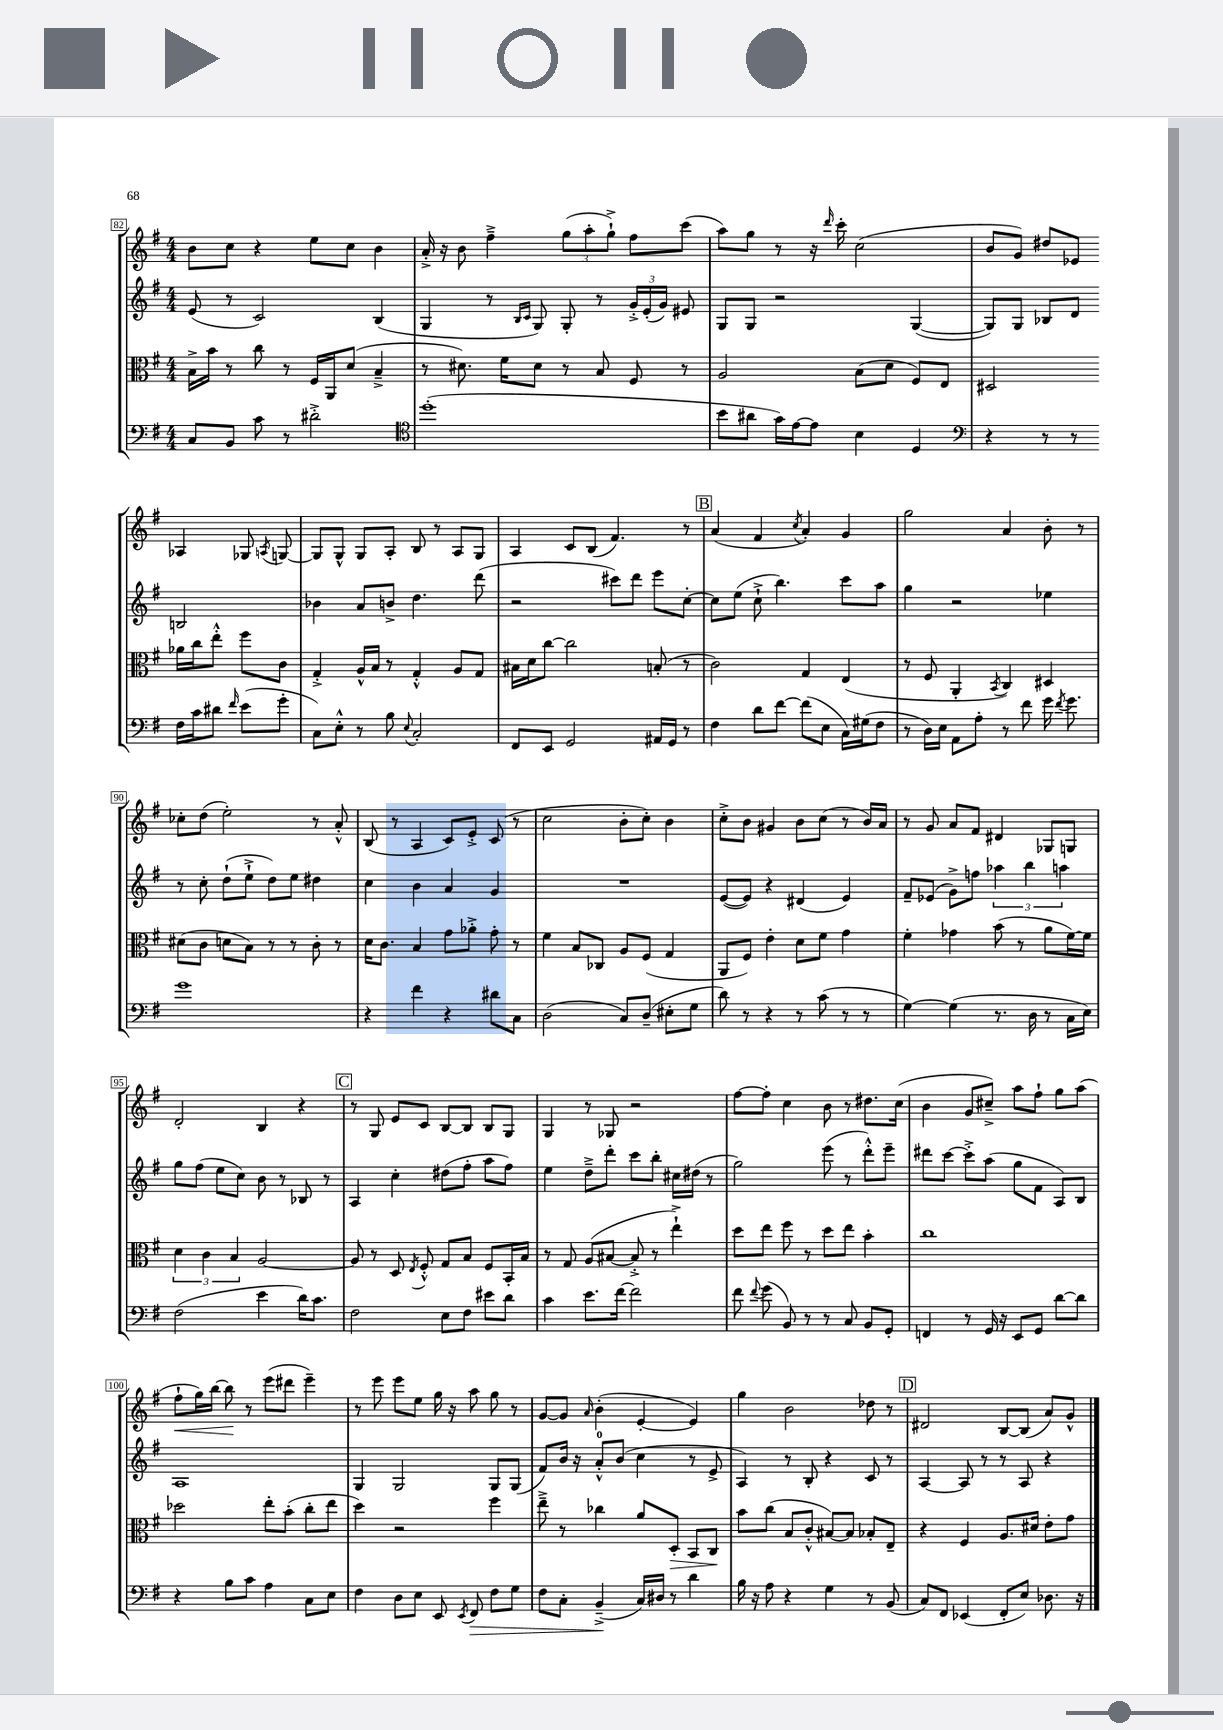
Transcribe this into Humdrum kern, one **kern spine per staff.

**kern	**kern	**kern	**kern
*staff4	*staff3	*staff2	*staff1
*clefF4	*clefC3	*clefG2	*clefG2
*k[f#]	*k[f#]	*k[f#]	*k[f#]
*M4/4	*M4/4	*M4/4	*M4/4
8C/L	16B^\LL	(8e/	8b\L
.	16b\JJ	.	.
8BB/J	8r	8r	8cc\J
8c\	8cc\	2c/)	4r
8r	8r	.	.
2d#'^\	16F#/LL	.	8ee\L
.	16AA/J	.	.
.	(8d/J	.	8cc\J
.	4B~^/	(4B/	4b\
=	=	=	=
*clefC4	*	*	*
(1dd'	8r	4G/	16a'^/
.	.	.	16r
.	8.d#\)	.	8b\
.	.	8r	4ff#~^\
.	16f#\LK	.	.
.	.	16qqB/LL	.
.	.	16qqc/JJ	.
.	8d#\J	8G/)	.
.	8r	8G'/	(12gg\L
.	.	.	12aa'\
.	8B/	8r	.
.	.	.	12gg`^\J)
.	8F#/	24g'^/LL	8ff#\L
.	.	(24e'/	.
.	.	24g/JJ)	.
.	8r	8e#/	(8ccc\J
=	=	=	=
8b\L	2A/	8G/L	8aa\L)
8a#\J	.	8G/J	8gg\J
16g\LL)	.	2r	8r
[16e\J	.	.	.
8e\]J	.	.	16r
.	.	.	16qqddd/
.	.	.	16ccc'\
4B\	(8B\L	.	(2cc\
.	8d\J	.	.
4D/	8F#/L)	([4G/	.
.	8E/J	.	.
=	=	=	=
*clefF4	*	*	*
4r	2D#/	8G/]L)	8b/L
.	.	8G/J	8g/J)
8r	.	8B-/L	8dd#/L
8r	.	8d/J	8e-/J
16F#\LL	16a-\LL	2B/	4A-/
16c\J	16cc\J	.	.
8d#\J	8ee'^^\J	.	.
16qqf#/	.	.	.
(8e\L	8ff#\L	.	8G-/
.	.	.	8qA/
8g'\J	8c\J	.	[8G/
=	=	=	=
8C\L)	4G'^/	4b-\	8G/]L
8E'^^\J	.	.	8G^^/J
8r	16A^^/LL	8a/L	8G/L
.	16B/JJ	.	.
8B\	8r	8b^/J	8A'/J
8qqE/	.	.	.
2C'/	4G'^^/	4.dd\	8B/
.	.	.	8r
.	8A/L	.	8A/L
.	8G/J	(8ddd\	8G/J
=	=	=	=
8FF#/L	16B#\LL	2r	4A/
.	16d\J	.	.
8EE/J	[8cc\J	.	.
2GG/	2cc\]	.	8c/L
.	.	.	(8B/J
.	.	8ccc#\L)	4.f#/)
.	.	8ddd\J	.
16AA#/LL	(8B'/	8eee\L	.
16GG/JJ	.	.	.
8r	8r	[8cc'\J	8r
=	=	=	=
4F#\	2c\)	8cc\]L	(4a/
.	.	(8ee\J	.
8d\L	.	8cc`^\	4f#/
[8f#\J	.	4.bb\)	.
.	.	.	8qcc/
(8f#\]L	4G/	.	4a'/)
8E\J	.	.	.
16C\LL)	(4E/	8ccc\L	4g/
(16G#\J	.	.	.
8F#\J	.	8aa\J	.
=	=	=	=
8r	8r	4gg\	2gg\
16D\LL)	8F#/	.	.
16E\JJ	.	.	.
8AA\L	4AA'/	2r	.
8A'\J	.	.	.
.	8qBB/	.	.
8r	4C/)	.	4a/
8f#\	.	.	.
16g\	4D#/	4ee-\	8b'\
8qf#/	.	.	.
8.g\	.	.	.
.	.	.	8r
=	=	=	=
1g	(8d#\L	8r	8cc-'\L
.	8c\J	8cc'\	(8dd\J
.	8d\L	(8dd`\L	2ee'\)
.	8B\J)	8ee`^\J	.
.	8r	8dd\L)	.
.	8r	8ee\J	.
.	8c'\	4dd#\	8r
.	8r	.	8a'^^/
=	=	=	=
4r	16d\LK	4cc\	(8B/
.	8.c\J	.	.
.	.	.	8r
4f#\	4B/	4b\	4A/
4r	8g\L	4a/	8c/L)
.	8a-'^\J	.	8e'^/J
8d#\L	8g'\	4g/	(8c/
8C\J	8r	.	8r
=	=	=	=
(2D\	4f#\	1r	2cc\
.	8B/L	.	.
.	8C-/J	.	.
8C/L)	8A/L	.	8b'\L
(8D~/J	(8F#/J	.	8cc'\J)
8E#'\L	4G/	.	4b\
8G\J	.	.	.
=	=	=	=
8d\)	8AA/L	([8e/L	8cc'^\L
8r	8F#/J)	8e/]J)	8b\J
4r	4e'\	4r	4g#/
8r	8d\L	(4d#/	8b\L
(8c\	8f#\J	.	(8cc\J
8r	4g\	4e/)	8r
8r	.	.	16b/LL)
.	.	.	16a/JJ
=	=	=	=
[4G\)	4f#'\	8f#~/L	8r
.	.	(8e-/J	8g/
(4G\]	4g-\	8g^\L)	8a/L
.	.	8ff\J	8f#/J
8.r	(8b\	6aa-\	4d#/
.	8r	.	.
.	.	6bb\	.
16D\	.	.	.
8r	8a\L	.	8G-/L
.	.	6aa\	.
16C\LL	[16f#\L)	.	8G/J
16E\JJ)	16f#\]JJ	.	.
=	=	=	=
(2F#\	6d\	8gg\L	2d'/
.	.	(8ff#\J	.
.	6c\	.	.
.	.	8ee\L	.
.	6B/	.	.
.	.	8cc\J)	.
4e\	[2A/	8b\	4B/
.	.	8r	.
16d\LK)	.	8B-/	4r
8.c\J	.	.	.
.	.	8r	.
=	=	=	=
2F#\	8A/]	4A/	8r
.	8r	.	8G/
.	8D/	4cc'\	8e/L
.	8qE/	.	.
.	8F#'^^/	.	8c/J
8E\L	8G/L	(8dd#\L	[8B/L
8F#\J	8B/J	8ff#'\J	8B/]J
8e#\L	8F#/L	8aa\L	8B/L
8d\J	16BB'/L	8ff#\J)	8G/J
.	16B/JJ	.	.
=	=	=	=
4c\	8r	4ee\	4G/
.	8G/	.	.
8.e\L	(8A/L	8dd~^\L	8r
.	[8B#/J	8ddd'\J	8G-/
[16f#\Jk	.	.	.
2f#\]	8B#'^/]	8ccc\L	2r
.	8r	8bb'\J	.
.	4ee`^\)	16cc#\LL	.
.	.	(16dd#\JJ	.
.	.	8r	.
=	=	=	=
8f#\	8dd\L	2gg\)	[8ff#\L
8qqf#/	.	.	.
(8g\	8ee\J	.	8ff#'\]J
8BB/)	8ff#\	.	4cc\
8r	8r	.	.
8r	8dd\L	(8eee\	8b\
8C/	8ee\J	8r	8r
8BB/L	4b'\	8ddd'^^\L)	8.dd#\L
8GG'/J	.	8eee~\J	.
.	.	.	(16cc\Jk
=	=	=	=
4FF/	1cc	8ddd#\L	4b\
.	.	[8ccc\J	.
8r	.	8ccc'^\]L	8g/L
16GG/	.	(8aa\J	8cc#~^/J)
16r	.	.	.
8EE/L	.	8gg\L	8aa\L
8GG/J	.	8f#\J	8ff#`\J
[8d\L	.	8A/L)	8gg\L
8d\]J	.	8B/J	(8aa\J
=	=	=	=
4r	2dd-\	1A	8ff#`\L
.	.	.	16gg\L)
.	.	.	[16bb\JJ
8B\L	.	.	8bb\]
8c\J	.	.	8r
4A\	8ee'\L	.	(8eee\L
.	(8b'\J	.	8ddd#\J
8C\L	8cc'\L	.	4eee~\)
8E\J	8ee\J	.	.
=	=	=	=
4F#\	4dd\)	4G/	8r
.	.	.	8eee\
8D\L	2r	2G/	8eee\L
8E\J	.	.	8ee\J
8EE/	.	.	16gg\
.	.	.	16r
8qEE/	.	.	.
8FF#/	.	.	8aa\
8F#\L	4ff#\	8G/L	8gg\
8G\J	.	(8G/J	8r
=	=	=	=
8F#\L	8ee~^\	8f#/L)	[8g/L
8C'\J	8r	16b/Jk	8g/]J
.	.	16r	.
.	.	.	16qqa/
(4BB~^/	4cc-\	8a'^^/L	(4b'\
.	.	(8b/J	.
16C/LL)	8a/L	4cc\	[4e'/
16D#/JJ	.	.	.
8r	8D'/J	.	.
4d\	8BB/L	8r	4e/])
.	8C/J	8e^/	.
=	=	=	=
16B\	8b\L	4A/)	4gg\
16r	.	.	.
8A\	(8cc\J	.	.
4r	8B/L	8r	2b\
.	8c'^^/J	8B'/	.
4G\	[8B#/L)	4r	.
.	8B#/]J	.	.
8r	8B-'/L	8c/	8dd-\
(8BB/	8E~/J	8r	8r
=	=	=	=
8C/L)	4r	[4A/	2d#/
8FF#/J	.	.	.
(4EE-/	4F#/	8A/]	.
.	.	8r	.
8FF#'/L	8.A/L	8r	[8B/L
8E/J)	.	8A/	(8B/]J
.	16d#/Jk	.	.
8.D-\	8e'\L	4r	8a/L)
.	8g\J	.	8g^^/J
16r	.	.	.
==	==	==	==
*-	*-	*-	*-
